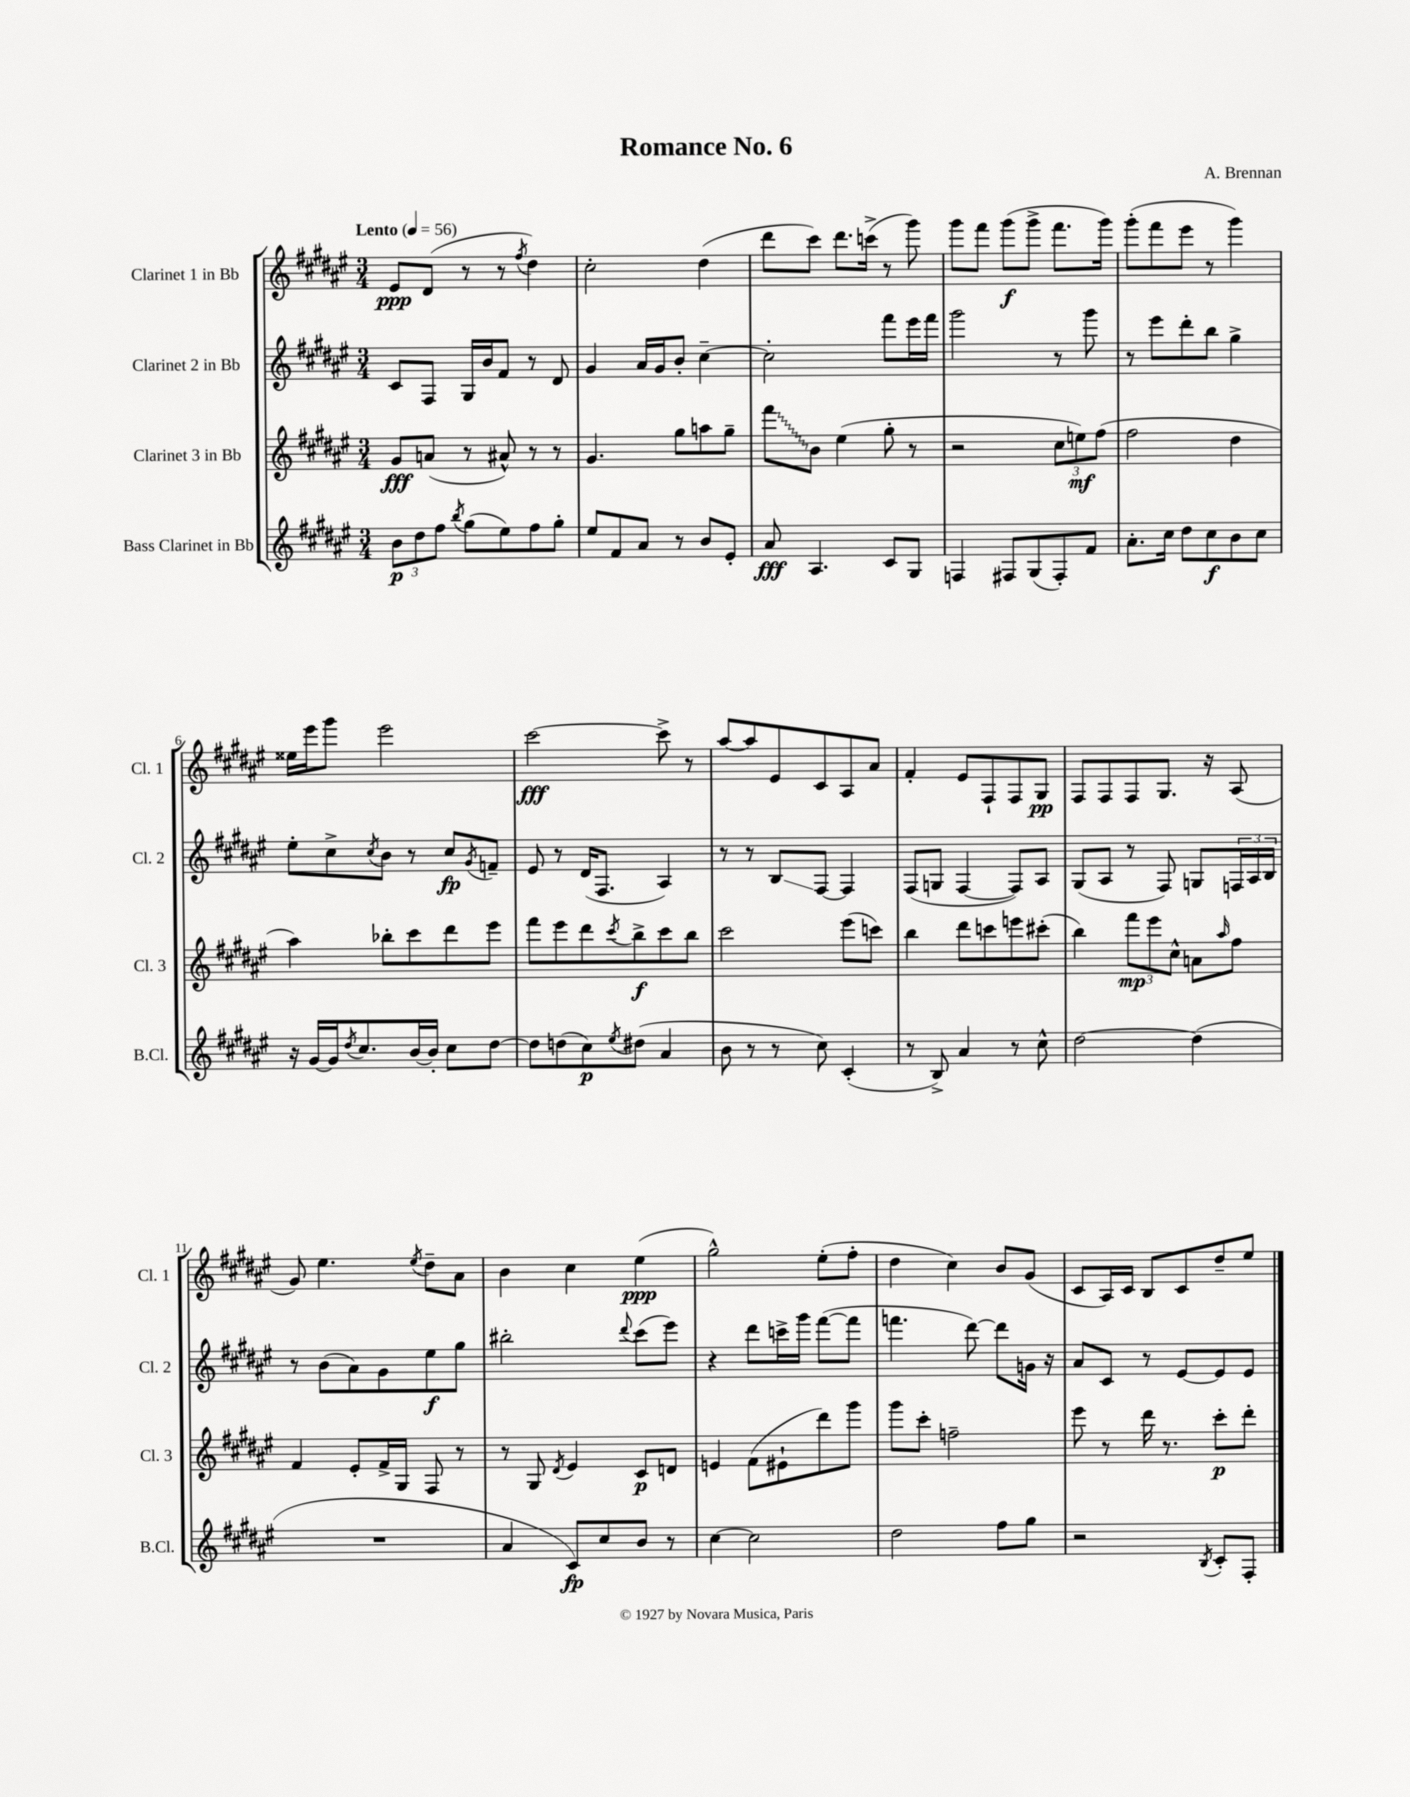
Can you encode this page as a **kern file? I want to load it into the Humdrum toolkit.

**kern	**kern	**kern	**kern
*staff4	*staff3	*staff2	*staff1
*clefG2	*clefG2	*clefG2	*clefG2
*k[f#c#g#d#a#e#]	*k[f#c#g#d#a#e#]	*k[f#c#g#d#a#e#]	*k[f#c#g#d#a#e#]
*M3/4	*M3/4	*M3/4	*M3/4
*MM56	*MM56	*MM56	*MM56
12b	8g#	8c#	8e#
12dd#	.	.	.
.	(8a	8F#	(8d#
12ff#	.	.	.
8qbb	.	.	.
(8gg#	8r	16G#	8r
.	.	16b	.
8ee#)	8a#^^)	8f#	8r
.	.	.	8qff#
8ff#	8r	8r	4dd#)
8gg#'	8r	8d#	.
=	=	=	=
8ee#	4.g#	4g#	2cc#'
8f#	.	.	.
8a#	.	16a#	.
.	.	16g#	.
8r	8gg#	8b'	.
8b	8aa	[4cc#~	(4dd#
8e#'	8gg#~	.	.
=	=	=	=
8a#	8fff#	2cc#']	8ddd#
4.A#	8b	.	8ccc#)
.	(4ee#	.	8.ddd#
.	.	.	(16ccc^
8c#	8gg#'	8fff#	8r
8G#	8r	16eee#	8ggg#)
.	.	16fff#	.
=	=	=	=
4F	2r	2ggg#	8ggg#
.	.	.	8fff#
8F#	.	.	(8ggg#
(8G#	.	.	8ggg#^
8F#')	12cc#	8r	8.fff#
.	12ee)	.	.
8f#	.	8ggg#	.
.	(12ff#	.	.
.	.	.	16ggg#)
=	=	=	=
8.a#'	2ff#	8r	(8ggg#'
.	.	8eee#	8fff#
16cc#	.	.	.
8dd#	.	8ddd#'	8eee#
8cc#	.	8bb	8r
8b	4dd#	4gg#^	4ggg#)
8cc#	.	.	.
=	=	=	=
16r	4aa#)	8ee#'	16ee##
[16g#	.	.	16eee#
16g#]	.	8cc#^	8ggg#
8qdd#	.	.	.
8.cc#	.	.	.
.	.	8qcc#	.
.	8bb-'	8b	2eee#
[16b	8ccc#	8r	.
16b']	.	.	.
8cc#	8ddd#	8cc#	.
.	.	8qg#	.
[8dd#	8eee#	8f~	.
=	=	=	=
8dd#]	8fff#	8e#	[2ccc#
(8dd	8eee#	8r	.
8cc#)	8ddd#	(16d#	.
.	.	8.F#	.
8qee#	8qccc#	.	.
(8dd#	8bb^	.	.
4a#	8ccc#	4A#)	8ccc#^]
.	8bb	.	8r
=	=	=	=
8b	2ccc#	8r	[8aa#
8r	.	8r	8aa#]
8r	.	8B	8e#
8cc#)	.	[8F#	8c#
(4c#'	(8eee#	4F#]	8A#
.	8ccc)	.	8a#
=	=	=	=
8r	4bb	(8F#	4f#'
8B^)	.	8G	.
4a#	8ddd#	[4F#	8e#
.	8ccc	.	8F#`
8r	8eee	8F#])	8F#
8cc#^^	(8ccc#'	8A#	8G#
=	=	=	=
[2dd#	4bb)	(8G#	8F#
.	.	8A#	8F#
.	12fff#	8r	8F#
.	12eee#	.	.
.	.	8F#)	8.G#
.	12cc#^^	.	.
(4dd#]	8a	8G	.
.	.	.	16r
.	16qqaa#	.	.
.	8ff#	24F	(8A#
.	.	24A#	.
.	.	24B	.
=	=	=	=
2.r	4f#	8r	8g#)
.	.	(8b	4.ee#
.	8e#'	8a#)	.
.	16f#^	8g#	.
.	16G#	.	.
.	.	.	8qee#
.	8F#	8ee#	8dd#~
.	8r	8gg#	8a#
=	=	=	=
4a#	8r	2bb#'	4b
.	8G#	.	.
.	8qd#	.	.
8c#)	4e#	.	4cc#
8cc#	.	.	.
.	.	8qqddd#	.
8b	8c#	(8ccc#	(4ee#
8r	8d	8eee#)	.
=	=	=	=
[4cc#	4e	4r	2gg#^^)
2cc#]	(8f#	8ddd#	.
.	8e#`	16ccc^	.
.	.	16ggg#	.
.	8ddd#)	([8fff#	(8ee#'
.	8ggg#	8fff#]	8ff#'
=	=	=	=
2dd#	8ggg#	4.fff	4dd#
.	8ccc#'	.	.
.	2ff~	.	4cc#)
.	.	[8ddd#)	.
8ff#	.	8ddd#]	8b
8gg#	.	16g	(8g#
.	.	16r	.
=	=	=	=
2r	8eee#	8a#	8c#
.	8r	8c#	16A#)
.	.	.	16c#
.	16ddd#	8r	8B
.	8.r	.	.
.	.	[8e#	8c#
8qB	.	.	.
8c#'	8ccc#'	8e#]	8dd#~
8F#'	8ddd#'	8e#	8ee#
==	==	==	==
*-	*-	*-	*-
